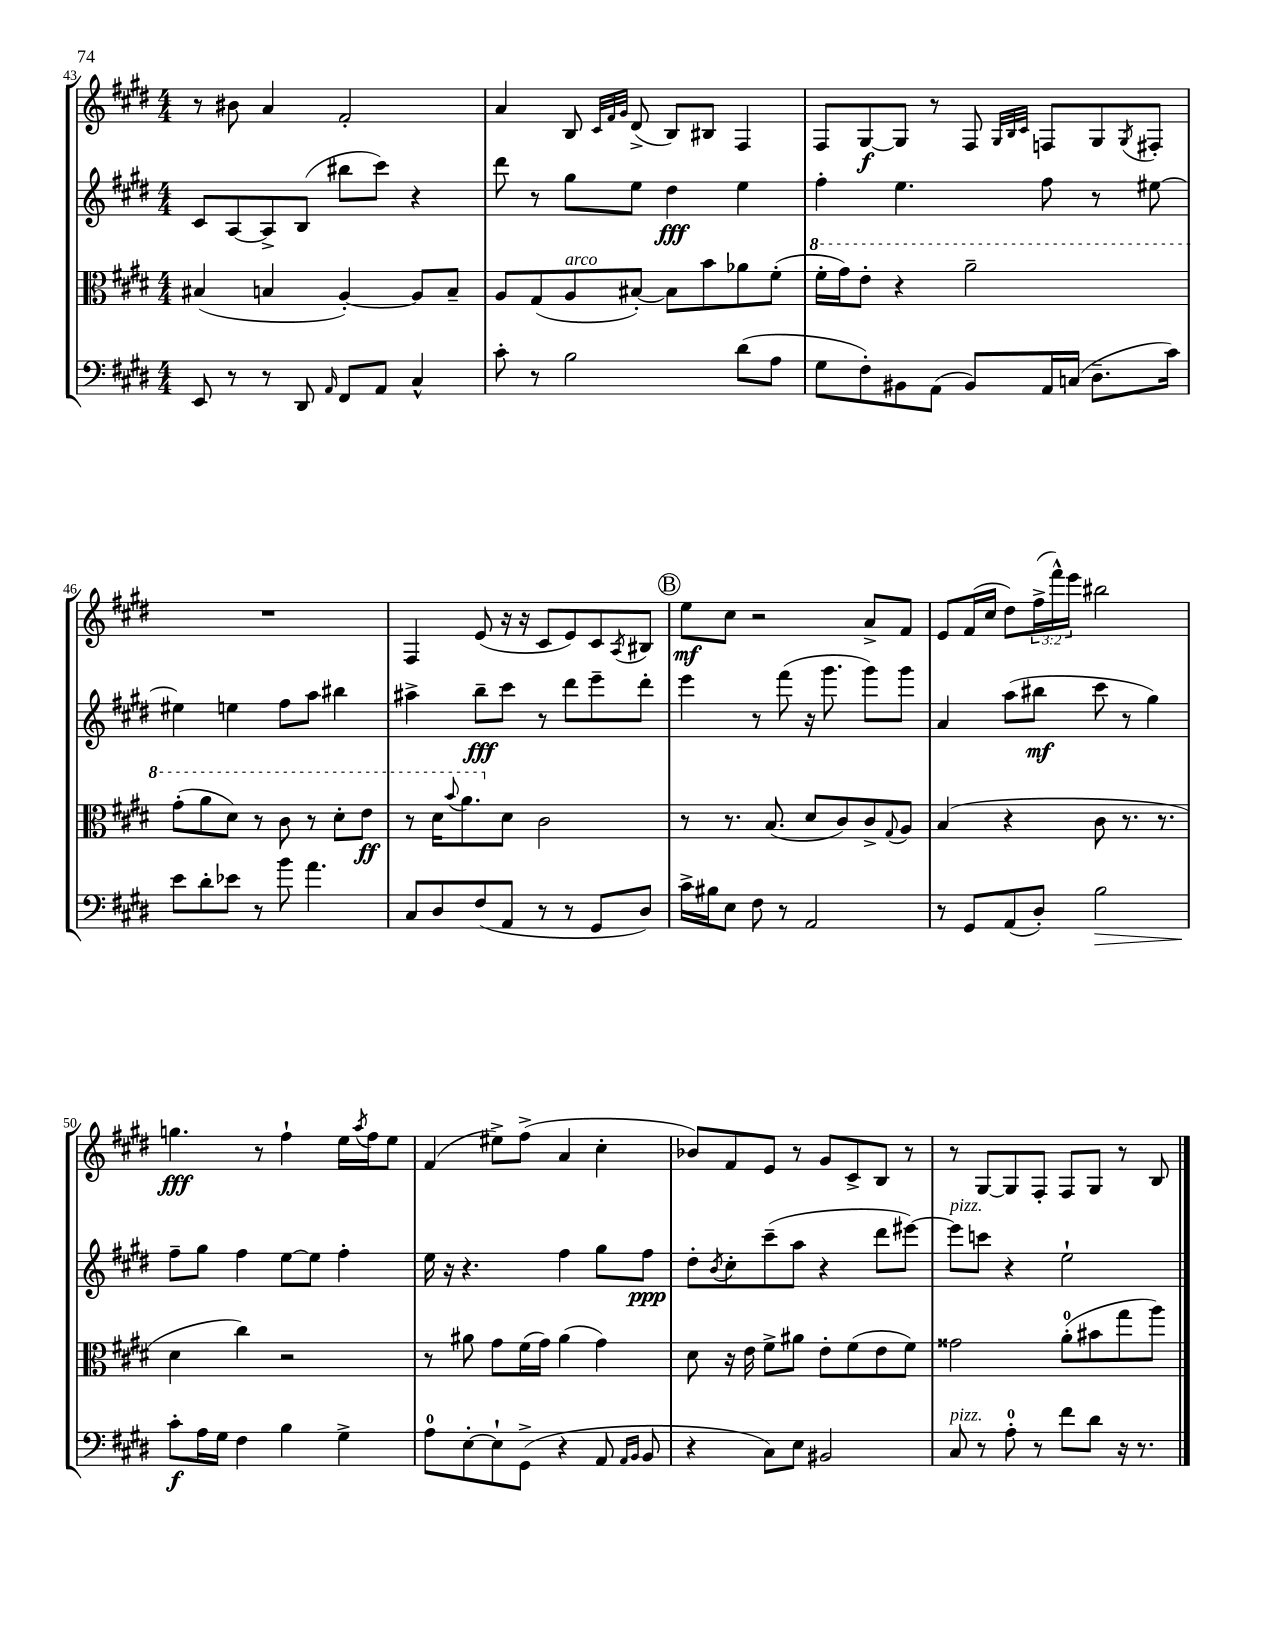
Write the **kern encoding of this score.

**kern	**kern	**kern	**kern
*staff4	*staff3	*staff2	*staff1
*clefF4	*clefC3	*clefG2	*clefG2
*k[f#c#g#d#]	*k[f#c#g#d#]	*k[f#c#g#d#]	*k[f#c#g#d#]
*M4/4	*M4/4	*M4/4	*M4/4
8EE	(4B#	8c#	8r
8r	.	[8A	8b#
8r	4B	8A^]	4a
8DD#	.	(8B	.
16qqAA	.	.	.
8FF#	[4A')	8bb#	2f#'
8AA	.	8ccc#)	.
4C#^^	8A]	4r	.
.	8B~	.	.
=	=	=	=
8c#'	8A	8ddd#	4a
8r	(8G#	8r	.
2B	8A	8gg#	8B
.	.	.	32qqc#
.	.	.	32qqf#
.	.	.	32qqg#
.	[8B#')	8ee	(8d#^
.	8B#]	4dd#	8B)
.	8b	.	8B#
(8d#	8a-	4ee	4F#
8A	(8f#'	.	.
=	=	=	=
8G#	16ff#'	4ff#'	8F#
.	16gg#)	.	.
8F#')	8ee'	.	[8G#
8BB#	4r	4.ee	8G#]
(8AA	.	.	8r
8BB#)	2aa~	.	8F#
.	.	.	32qqG#
.	.	.	32qqB
.	.	.	32qqc#
16AA	.	8ff#	8F
(16C	.	.	.
8.D#~	.	8r	8G#
.	.	.	8qG#
.	.	[8ee#	8F#'
16c#)	.	.	.
=	=	=	=
8e	(8gg#'	4ee#]	1r
8d#'	8aa	.	.
8e-	8dd#)	4ee	.
8r	8r	.	.
8b	8cc#	8ff#	.
4.a	8r	8aa	.
.	8dd#'	4bb#	.
.	8ee	.	.
=	=	=	=
8C#	8r	4aa#^	4F#
8D#	16dd#	.	.
.	8qqbb	.	.
.	8.aa	.	.
(8F#	.	8bb~	(8e
8AA	8d#	8ccc#	16r
.	.	.	16r
8r	2c#	8r	8c#
8r	.	8ddd#	8e)
8GG#	.	8eee~	8c#
.	.	.	8qA
8D#)	.	8ddd#'	8B#
=	=	=	=
16c#^	8r	4eee	8ee
16B#	.	.	.
8E	8.r	.	8cc#
8F#	.	8r	2r
.	(8.B	.	.
8r	.	(8fff#	.
2AA	8d#	16r	.
.	.	8.ggg#	.
.	8c#)	.	.
.	8c#^	8ggg#)	8a^
.	8qqG#	.	.
.	8A	8ggg#	8f#
=	=	=	=
8r	(4B	4a	8e
8GG#	.	.	(16f#
.	.	.	16cc#
(8AA	4r	(8aa	8dd#)
8D#')	.	8bb#	(24ff#^
.	.	.	24fff#^^)
.	.	.	24eee
2B	8c#	8ccc#	2bb#
.	8.r	8r	.
.	.	4gg#)	.
.	8.r	.	.
=	=	=	=
8c#'	4d#	8ff#~	4.gg
16A	.	8gg#	.
16G#	.	.	.
4F#	4cc#)	4ff#	.
.	.	.	8r
4B	2r	[8ee	4ff#`
.	.	8ee]	.
4G#^	.	4ff#'	16ee
.	.	.	8qaa
.	.	.	16ff#
.	.	.	8ee
=	=	=	=
8A	8r	16ee	(4f#
.	.	16r	.
[8E'	8a#	4.r	.
8E`]	8g#	.	8ee#^)
(8GG#^	(16f#	.	(8ff#^
.	16g#)	.	.
4r	(4a#	4ff#	4a
8AA	4g#)	8gg#	4cc#'
16qqAA	.	.	.
16qqBB	.	.	.
8BB	.	8ff#	.
=	=	=	=
4r	8d#	8dd#'	8b-)
.	.	8qb	.
.	16r	8cc#'	8f#
.	16e	.	.
8C#)	8f#^	(8ccc#~	8e
8E	8a#	8aa	8r
2BB#	8e'	4r	8g#
.	(8f#	.	8c#^
.	8e	8ddd#	8B
.	8f#)	[8eee#)	8r
=	=	=	=
8C#	2g##	8eee#]	8r
8r	.	8ccc	[8G#
8A'	.	4r	8G#]
8r	.	.	8F#'
8f#	(8a'	2ee`	8F#
8d#	8b#	.	8G#
16r	8gg#	.	8r
8.r	.	.	.
.	8aa)	.	8B
==	==	==	==
*-	*-	*-	*-
